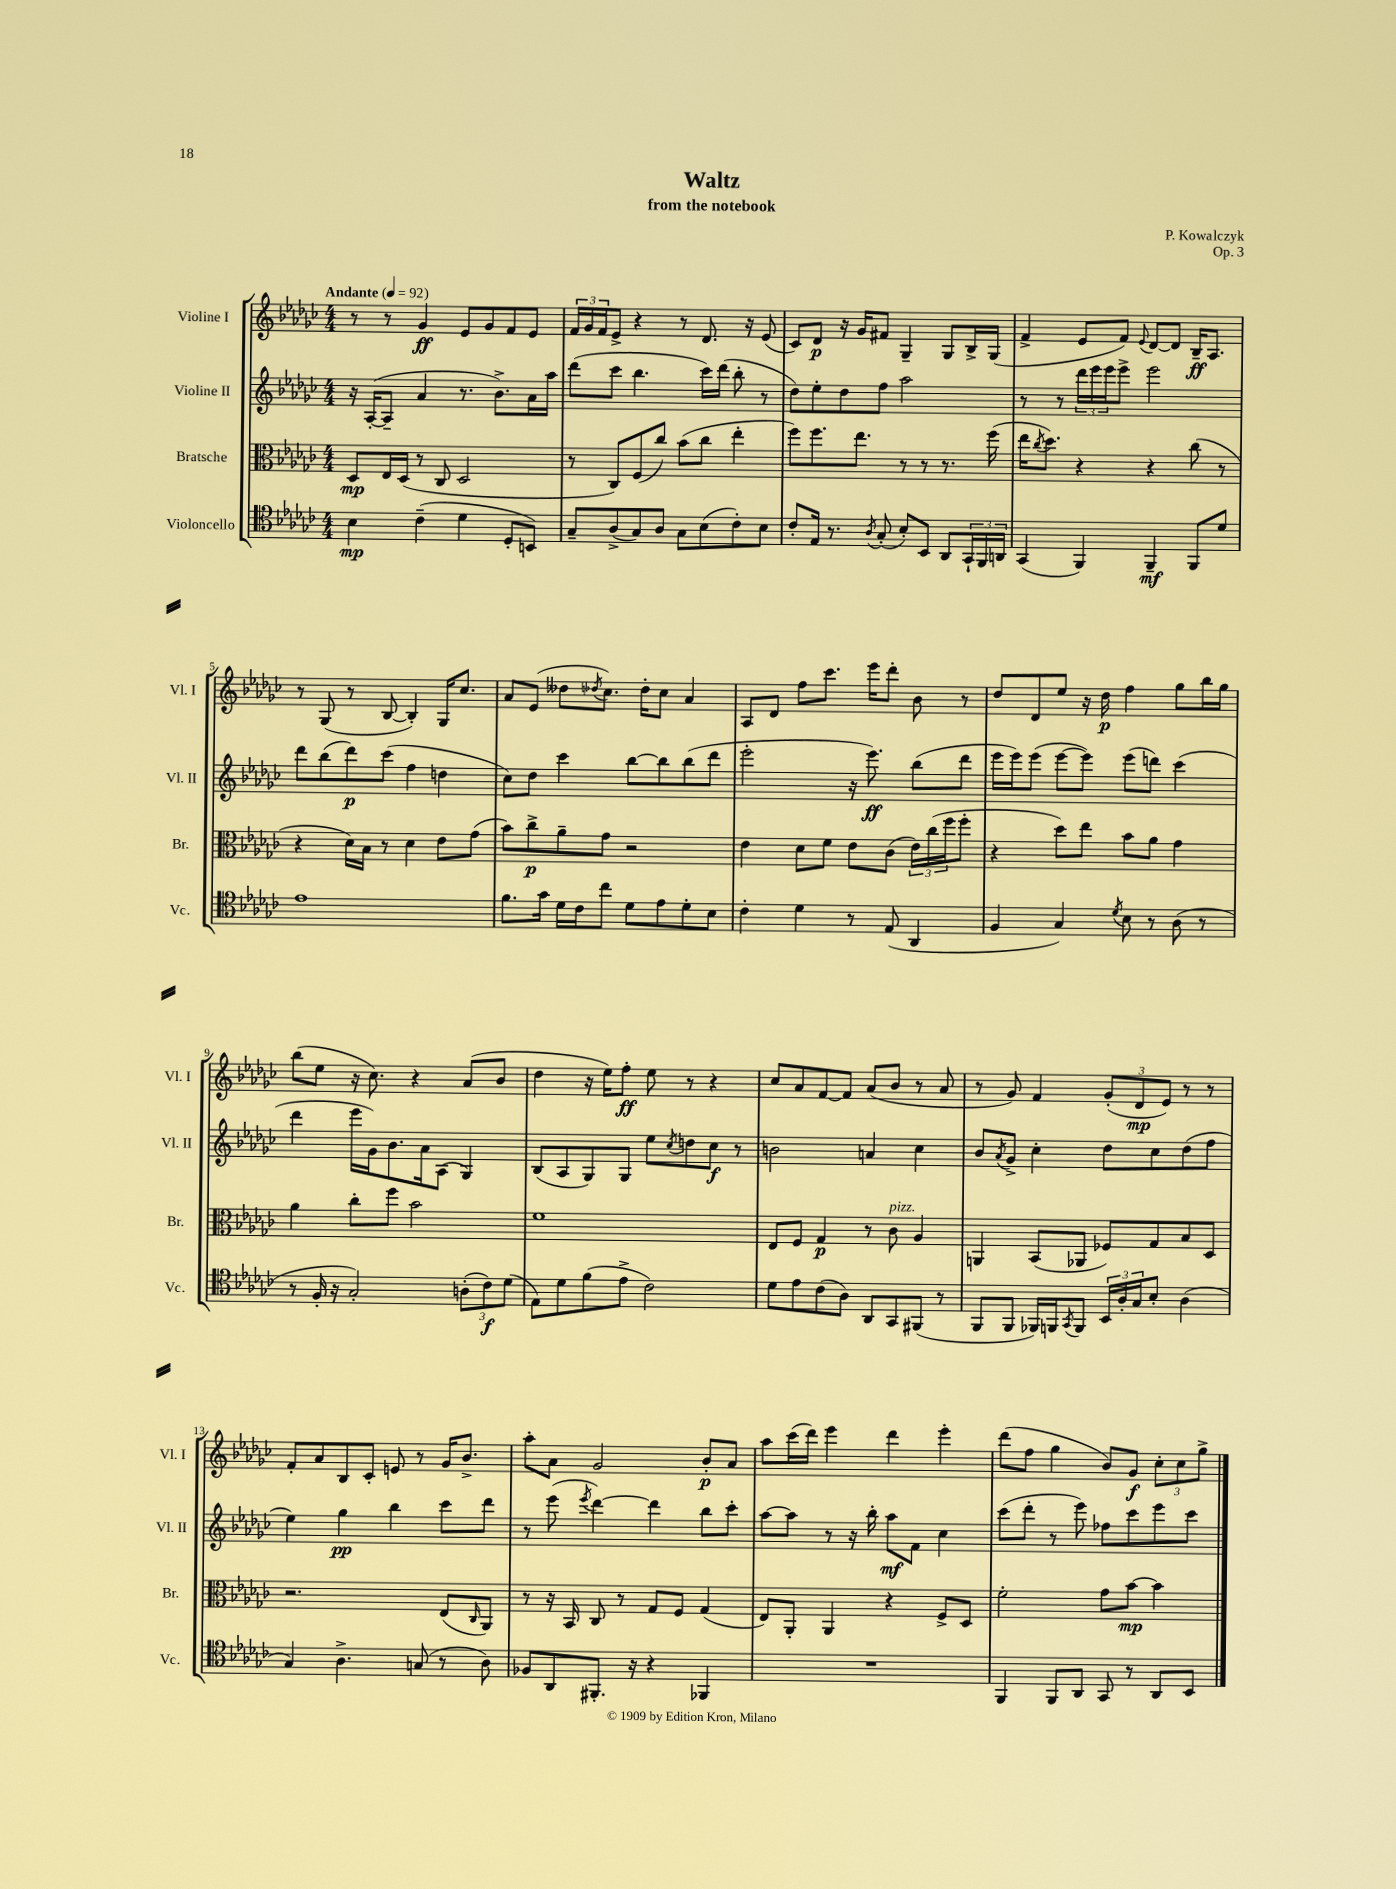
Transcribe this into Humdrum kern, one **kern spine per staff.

**kern	**dynam	**kern	**dynam	**kern	**dynam	**kern	**dynam
*part4	*part4	*part3	*part3	*part2	*part2	*part1	*part1
*staff4	*staff4	*staff3	*staff3	*staff2	*staff2	*staff1	*staff1
*I"Violoncello	*	*I"Bratsche	*	*I"Violine II	*	*I"Violine I	*
*I'Vc.	*	*I'Br.	*	*I'Vl. II	*	*I'Vl. I	*
*clefC4	*	*clefC3	*	*clefG2	*	*clefG2	*
*k[b-e-a-d-g-c-]	*	*k[b-e-a-d-g-c-]	*	*k[b-e-a-d-g-c-]	*	*k[b-e-a-d-g-c-]	*
*M4/4	*	*M4/4	*	*M4/4	*	*M4/4	*
*MM92	*	*MM92	*	*MM92	*	*MM92	*
=1	=1	=1	=1	=1	=1	=1	=1
!	!	!	!	!	!	!LO:TX:a:B:t=Andante	!
4B-\	mp	8D-/L	mp	16r	.	8r	.
.	.	.	.	([16A-'/KL	.	.	.
.	.	16E-/L	.	8A-~/J]	.	8r	.
.	.	(16D-/JJ	.	.	.	.	.
(4c-~\	.	8r	.	4a-/	.	4g-/	ff
.	.	8C-/	.	.	.	.	.
4d-\	.	2D-/	.	8.r	.	8e-/L	.
.	.	.	.	.	.	8g-/	.
.	.	.	.	8.b-^\L)	.	.	.
8D-'/L	.	.	.	.	.	8f/	.
8BBn/J)	.	.	.	16a-\L	.	8e-/J	.
.	.	.	.	16aa-\JJ	.	.	.
=2	=2	=2	=2	=2	=2	=2	=2
8G-~/L	.	8r	.	(8ddd-\L	.	24f/LL	.
.	.	.	.	.	.	24g-/	.
.	.	.	.	.	.	24f/J	.
(8A-^/	.	8C-/L)	.	8ccc-\J	.	8e-^/J	.
8G-/)	.	(8F/	.	4.bb-\	.	4r	.
8A-/J	.	8cc-/J)	.	.	.	.	.
8G-\L	.	(8b-\L	.	.	.	8r	.
(8B-\	.	8cc-\J	.	16ccc-\LL)	.	8.d-/	.
.	.	.	.	(16ddd-\JJ	.	.	.
8c-'\)	.	4ee-'\	.	8bb-'\	.	.	.
.	.	.	.	.	.	16r	.
8B-\J	.	.	.	8r	.	(8e-/	.
=3	=3	=3	=3	=3	=3	=3	=3
8c-'/L	.	8ff\L)	.	8dd-\L)	.	8c-/L)	.
16E-/Jk	.	8.ff\	.	8ee-'\	.	8d-/J	p
8.r	.	.	.	.	.	.	.
.	.	.	.	8dd-\	.	16r	.
.	.	8.ee-\J	.	.	.	16g-/KL	.
8qA-/	.	.	.	.	.	.	.
(8G-'/	.	.	.	8ff\J	.	8f#X/J	.
8B-'/L)	.	8r	.	2aa-\	.	4G-~/	.
8BB-/J	.	8r	.	.	.	.	.
8AA-/L	.	8.r	.	.	.	8G-/L	.
24GG-`/L	.	.	.	.	.	16B-^/L	.
24FF/	.	.	.	.	.	.	.
.	.	(16ff\	.	.	.	(16G-/JJ	.
24AAn/JJ	.	.	.	.	.	.	.
=4	=4	=4	=4	=4	=4	=4	=4
(4GG-/	.	16ee-\KL	.	8r	.	4f^/	.
.	.	8qcc-/	.	.	.	.	.
.	.	8.dd-\J)	.	.	.	.	.
.	.	.	.	8r	.	.	.
4FF/)	.	4r	.	24ddd-\LL	.	8e-/L	.
.	.	.	.	24eee-\	.	.	.
.	.	.	.	24eee-\J	.	.	.
.	.	.	.	8eee-^\J	.	8f/J)	.
.	.	.	.	.	.	8qqe-/	.
4FF~/	mf	4r	.	2eee-\	.	[8d-/L	.
.	.	.	.	.	.	8d-/J]	.
8FF/L	.	(8cc-\	.	.	.	16B-~/KL	ff
.	.	.	.	.	.	8.A-/J	.
8d-/J	.	8r	.	.	.	.	.
!!LO:LB:g=z
=5	=5	=5	=5	=5	=5	=5	=5
1e-	.	4r	.	8ddd-\L	.	8r	.
.	.	.	.	(8bb-\	.	(8G-/	.
.	.	16d-\LL)	.	8ddd-\)	p	8r	.
.	.	16B-\JJ	.	.	.	.	.
.	.	8r	.	(8ccc-\J	.	[8B-/	.
.	.	4d-\	.	4ff\	.	4B-'/])	.
.	.	8e-\L	.	4ddn\	.	16G-/KL	.
.	.	.	.	.	.	8.cc-/J	.
.	.	(8g-\J	.	.	.	.	.
=6	=6	=6	=6	=6	=6	=6	=6
8.f\L	.	8b-\L)	.	8cc-\L)	.	8a-/L	.
.	.	8cc-^\	p	8dd-\J	.	(8e-/J	.
16g-\Jk	.	.	.	.	.	.	.
16d-\LL	.	8a-~\	.	4ccc-\	.	8dd--X\L	.
16c-\J	.	.	.	.	.	.	.
.	.	.	.	.	.	8qdd-X/	.
8cc-\J	.	8g-\J	.	.	.	8.cc-\J)	.
8d-\L	.	2r	.	[8bb-\L	.	.	.
.	.	.	.	.	.	16dd-'\KL	.
8e-\	.	.	.	8bb-\]	.	8cc-\J	.
8d-'\	.	.	.	(8bb-\	.	4a-/	.
8B-\J	.	.	.	8ddd-\J	.	.	.
=7	=7	=7	=7	=7	=7	=7	=7
4c-'\	.	4e-\	.	2eee-'\	.	8A-/L	.
.	.	.	.	.	.	8d-/J	.
4d-\	.	8d-\L	.	.	.	8ff\L	.
.	.	8f\J	.	.	.	8.ccc-\J	.
8r	.	8e-\L	.	16r	.	.	.
.	.	.	.	8.eee-\)	ff	16eee-\KL	.
(8E-/	.	(8c-\J	.	.	.	8ddd-'\J	.
4AA-/	.	24e-\LL)	.	(8bb-\L	.	8b-\	.
.	.	(24cc-\	.	.	.	.	.
.	.	24ff\J	.	.	.	.	.
.	.	8ff'\J	.	8ddd-\J	.	8r	.
=8	=8	=8	=8	=8	=8	=8	=8
4F/	.	4r	.	16eee-\LL	.	8dd-/L	.
.	.	.	.	16eee-\J)	.	.	.
.	.	.	.	(8eee-\J	.	8d-/	.
4G-/)	.	8dd-\L)	.	[8eee-\L	.	8ee-/J	.
.	.	8ee-\J	.	8eee-\J])	.	16r	.
.	.	.	.	.	.	16dd-\	p
8qd-/	.	.	.	.	.	.	.
8B-\	.	8b-\L	.	(8eee-\L	.	4ff\	.
8r	.	8a-\J	.	8dddn\J)	.	.	.
(8A-\	.	4g-\	.	(4ccc-\	.	8gg-\L	.
8r	.	.	.	.	.	16bb-\L	.
.	.	.	.	.	.	16gg-\JJ	.
!!LO:LB:g=z
=9	=9	=9	=9	=9	=9	=9	=9
8r	.	4a-\	.	4ddd-\	.	(8bb-\L	.
16F'/	.	.	.	.	.	8ee-\J	.
16r	.	.	.	.	.	.	.
2G-'/)	.	8cc-'\L	.	16eee-\LL	.	16r	.
.	.	.	.	16g-\J)	.	8.cc-\)	.
.	.	8ff\J	.	8.b-\	.	.	.
.	.	2b-\	.	.	.	4r	.
.	.	.	.	16a-\k	.	.	.
.	.	.	.	(8A-\J	.	.	.
(12An'\L	.	.	.	4G-/)	.	(8a-/L	.
12c-\)	f	.	.	.	.	.	.
.	.	.	.	.	.	8b-/J	.
(12d-\J	.	.	.	.	.	.	.
=10	=10	=10	=10	=10	=10	=10	=10
8E-\L)	.	1f	.	(8B-/L	.	4dd-\	.
8d-\	.	.	.	8A-/	.	.	.
(8f\	.	.	.	8G-/)	.	16r	.
.	.	.	.	.	.	16ee-\KL)	.
8e-^\J	.	.	.	8G-/J	.	8ff'\J	ff
2c-\)	.	.	.	8ee-\L	.	8ee-\	.
.	.	.	.	8qcc-/	.	.	.
.	.	.	.	8ddn\	.	8r	.
.	.	.	.	8cc-\J	f	4r	.
.	.	.	.	8r	.	.	.
=11	=11	=11	=11	=11	=11	=11	=11
8d-\L	.	8E-/L	.	2bn\	.	8cc-/L	.
8e-\	.	8F/J	.	.	.	8a-/	.
(8c-\	.	4G-/	p	.	.	[8f/	.
8A-\J)	.	.	.	.	.	8f/J]	.
8AA-/L	.	8r	.	4an/	.	(8a-/L	.
!	!	!LO:TX:a:i:t=pizz.	!	!	!	!	!
8GG-/	.	8c-\	.	.	.	8b-/J	.
(8FF#X/J	.	4A-/	.	4cc-\	.	8r	.
8r	.	.	.	.	.	8a-/	.
=12	=12	=12	=12	=12	=12	=12	=12
8FF/L	.	4AAn/	.	8b-/L	.	8r	.
.	.	.	.	8qa-/	.	.	.
8FF/J	.	.	.	8g-^/J	.	8g-/)	.
16FF-X/LL)	.	(8BB-/L	.	4cc-'\	.	4f/	.
16FFn/J	.	.	.	.	.	.	.
8qGG-/	.	.	.	.	.	.	.
8FF/J	.	8AA-X/J	.	.	.	.	.
24BB-/LL	.	8F-X/L)	.	8dd-\L	.	(12g-'/L	.
24A-'/	.	.	.	.	.	.	.
24G-/J	.	.	.	.	.	12d-/	mp
8B-'/J	.	8G-/	.	8cc-\	.	.	.
.	.	.	.	.	.	12e-/J)	.
(4A-\	.	8B-/	.	(8dd-\	.	8r	.
.	.	8D-/J	.	8ff\J	.	8r	.
!!LO:LB:g=z
=13	=13	=13	=13	=13	=13	=13	=13
4G-/)	.	2.r	.	4ee-\)	.	8f'/L	.
.	.	.	.	.	.	8a-/	.
4.A-^\	.	.	.	4gg-\	pp	8B-/	.
.	.	.	.	.	.	8c-'/J	.
.	.	.	.	4bb-\	.	8en/	.
(8Gn/	.	.	.	.	.	8r	.
8r	.	(8E-/L	.	8ccc-\L	.	16g-/KL	.
.	.	.	.	.	.	8.b-^/J	.
.	.	16qqC-/	.	.	.	.	.
8A-\)	.	8AA-/J)	.	8ddd-\J	.	.	.
=14	=14	=14	=14	=14	=14	=14	=14
8F-X/L	.	8r	.	8r	.	8aa-'\L	.
8AA-/	.	16r	.	(8eee-\	.	8a-\J	.
.	.	16BB-/	.	.	.	.	.
.	.	.	.	8qeee-/	.	.	.
8.FF#X'/J	.	8C-/	.	[4ddd-\)	.	2g-/	.
.	.	8r	.	.	.	.	.
16r	.	.	.	.	.	.	.
4r	.	8G-/L	.	4ddd-\]	.	.	.
.	.	8F/J	.	.	.	.	.
4FF-X/	.	(4G-/	.	8bb-\L	.	8b-'/L	p
.	.	.	.	8ccc-'\J	.	8a-/J	.
=15	=15	=15	=15	=15	=15	=15	=15
1r	.	8E-/L)	.	[8aa-\L	.	8aa-\L	.
.	.	8AA-'/J	.	8aa-\J]	.	(16ccc-\L	.
.	.	.	.	.	.	16ddd-\JJ)	.
.	.	4AA-/	.	8r	.	4eee-\	.
.	.	.	.	16r	.	.	.
.	.	.	.	16bb-'\	.	.	.
.	.	4r	.	8aa-\L	mf	4ddd-\	.
.	.	.	.	8f\J	.	.	.
.	.	8F^/L	.	4cc-\	.	4eee-'\	.
.	.	8D-/J	.	.	.	.	.
=16	=16	=16	=16	=16	=16	=16	=16
4FF/	.	2f'\	.	(8ccc-\L	.	(8ddd-\L	.
.	.	.	.	8ddd-'\J	.	8ff\J	.
8FF/L	.	.	.	8r	.	4gg-\	.
8AA-/J	.	.	.	8eee-\)	.	.	.
8GG-/	.	8g-\L	.	8ff-X\L	.	8b-/L)	.
8r	.	[8b-\J	mp	8ccc-\	.	8g-/J	f
8AA-/L	.	4b-\]	.	8eee-\	.	12cc-'\L	.
.	.	.	.	.	.	12cc-\	.
8BB-/J	.	.	.	8ccc-\J	.	.	.
.	.	.	.	.	.	12gg-^\J	.
==	==	==	==	==	==	==	==
*-	*-	*-	*-	*-	*-	*-	*-
